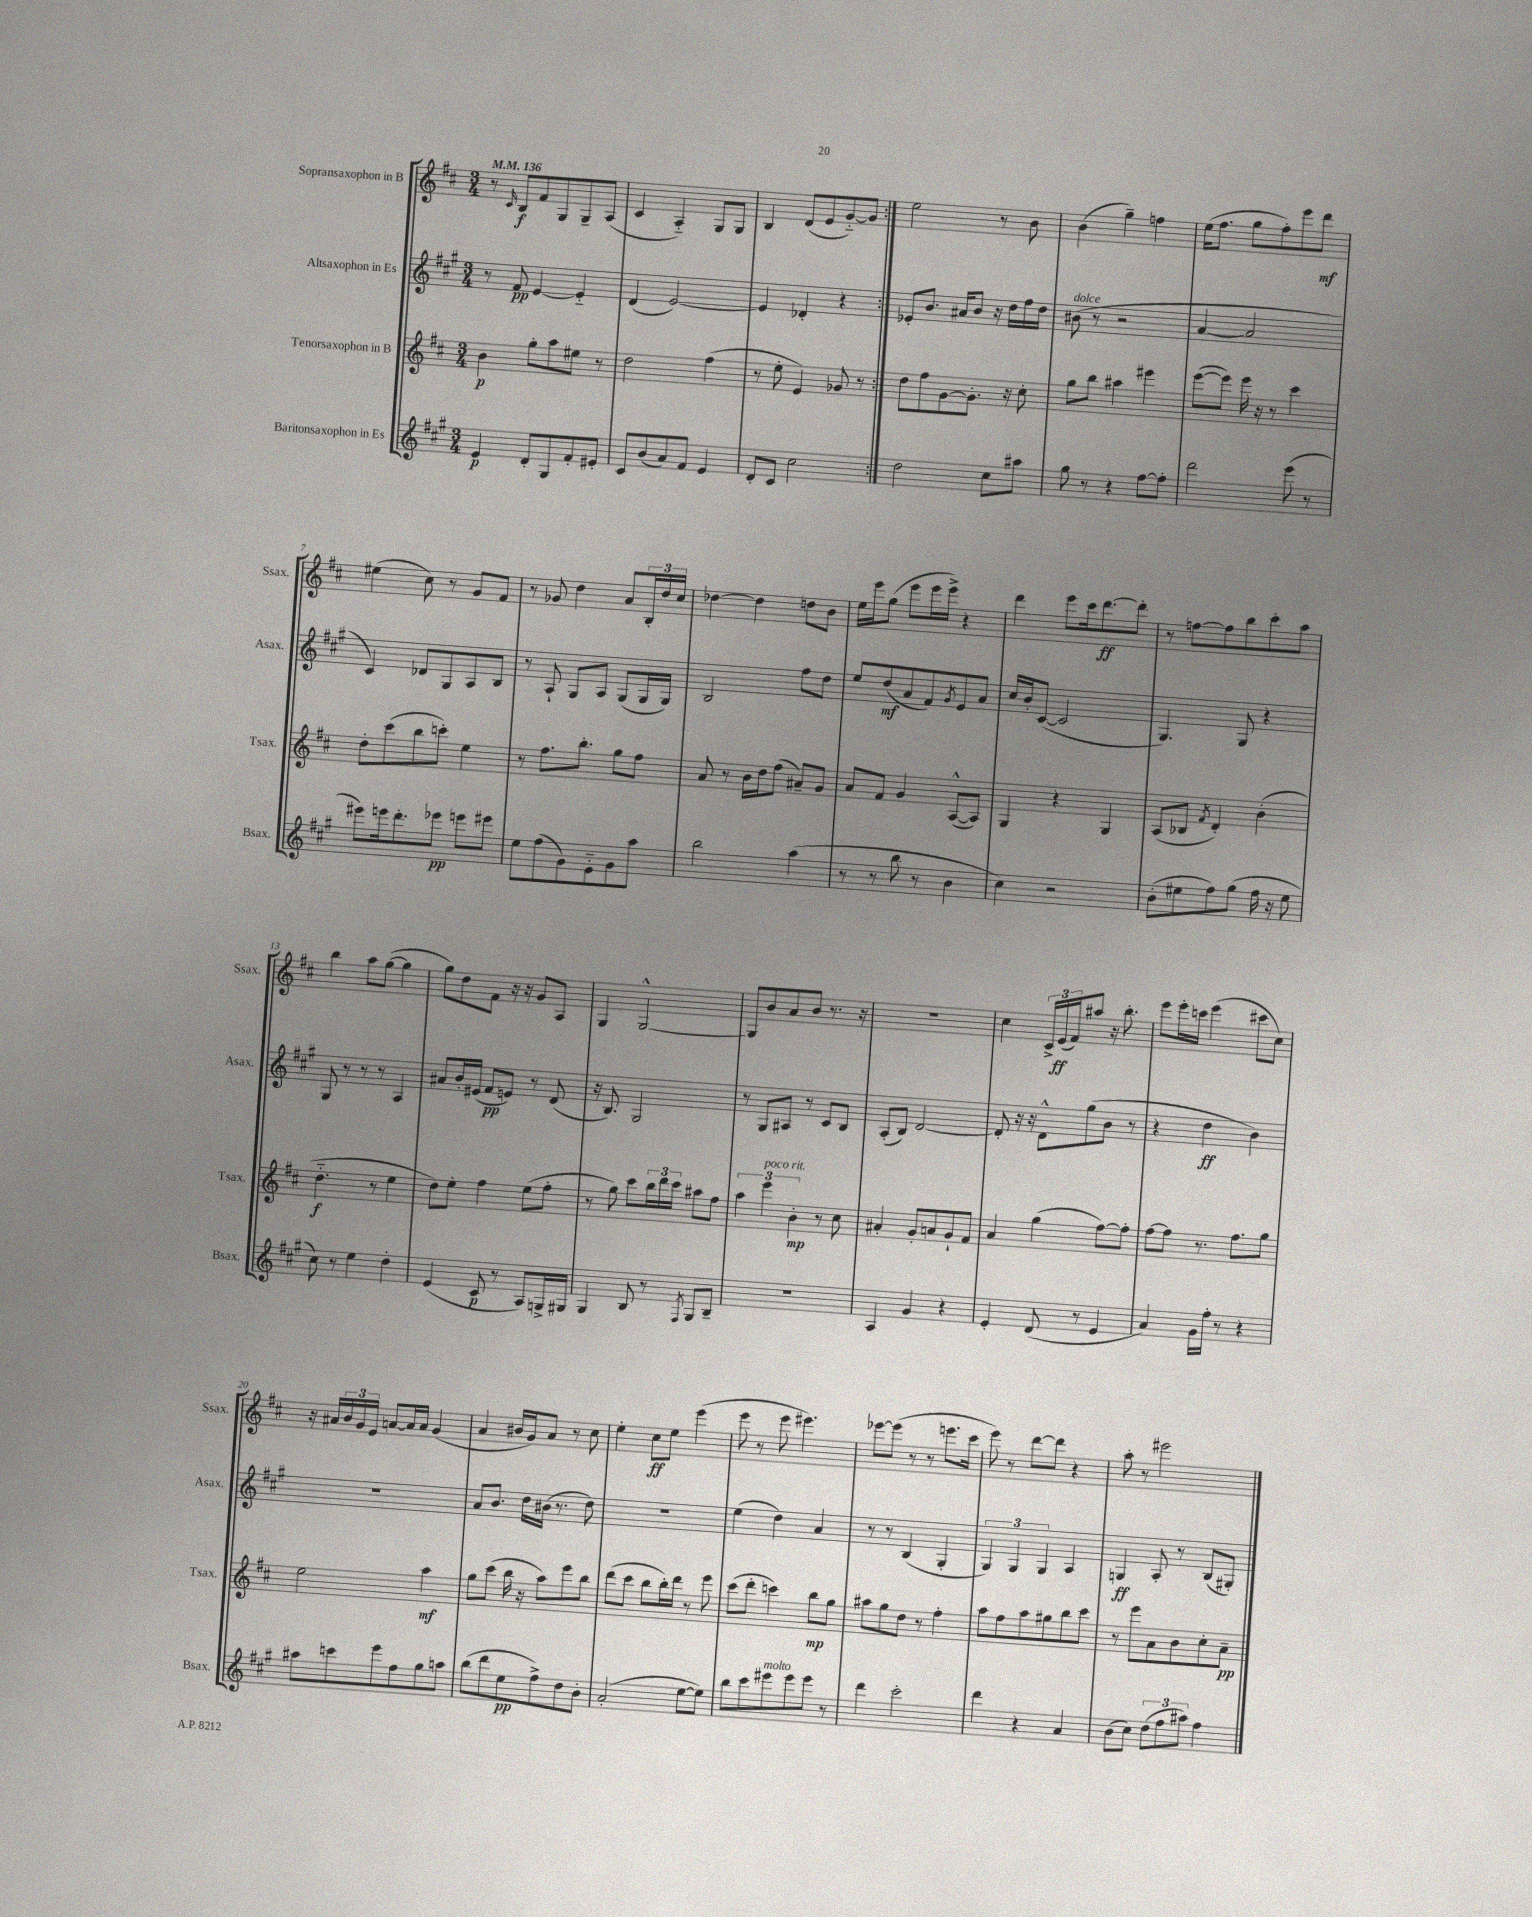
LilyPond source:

<<
\new StaffGroup <<
\new Staff = "s0" \with { instrumentName = "Sopransaxophon in B" shortInstrumentName = "Ssax." } {
    \clef treble \key d \major \numericTimeSignature \time 3/4 \tempo 4 = 136
    \repeat volta 2 { r8 \grace { cis'16 } b8\f fis'8 g8 g8-- a8( |
    cis'4 a4-_) g8 g8 |
    b4 d'8( e'8 g'8~-_) g'8 | }
    e''2 r8 b'8 |
    b'4( g''4--) f''4 |
    e''16( fis''8. g''8 fis''8-.) e'''8 d'''8\mf |
    eis''4( cis''8) r8 g'8 fis'8 |
    r8 ges'8 d''4 a'8 \tuplet 3/2 { b16-. d''16 cis''16 } |
    des''4~ des''4 d''8 b'8 |
    e''16 e'''16 g''8( e'''8 e'''16 e'''16->) r4 |
    d'''4 e'''8 cis'''16 d'''8.~\ff d'''8-. |
    r8 f''8~ f''8 b''8 cis'''8-. a''8 |
    b''4 a''8 g''8~( g''4 |
    g''8) d''8 fis'8 r16 r16 g'8 a8 |
    g4 g2~-^ |
    g8 b'8 a'8 b'8 r8. r16 |
    R2. |
    cis''4 \tuplet 3/2 { cis'16-> e'16\ff( fis'16) } ais''8 r16 b''8.-. |
    e'''8 e'''16-. c'''16 e'''4( cis'''8 cis''8) |
    r16 ais'16 \tuplet 3/2 { b'16 g'16 e'16 } a'8~ a'16 a'16 g'4( |
    a'4 bis'16 g'16) a'8 r8 cis''8 |
    e''4-. cis''8\ff e''8 e'''4( |
    e'''8 r8 e'''8 eis'''4.) |
    ees'''8~ ees'''8( r8 r8 e'''8. cis'''16 |
    e'''8) r8 d'''8~ d'''8 r4 |
    a''8-. r8 eis'''2 \bar "|." |
}
\new Staff = "s1" \with { instrumentName = "Altsaxophon in Es" shortInstrumentName = "Asax." } {
    \clef treble \key a \major \numericTimeSignature \time 3/4
    \repeat volta 2 { r8 fis'8\pp e'4~ e'4-_ |
    d'4( e'2~) |
    e'4 des'4-. r4 | }
    ees'8-. b'8. ais'16 b'8 r16 d''16 fis''16 d''16 |
    bis'8^\markup { \italic "dolce" }( r8 r2 |
    a'4~ a'2 |
    cis'4) des'8 gis8 a8 b8 |
    r8 a8-! gis8 a8 gis8( gis16 gis16) |
    b2 fis''8 d''8 |
    e''8 d''8\mf( a'8 fis'8) \acciaccatura { gis'8 } e'8 a'8 |
    cis''16 b'16-. cis'8~( cis'2 |
    gis4.) gis8 r4 |
    gis8 r8 r8 r8 a4 |
    ais'8 b'16-. eis'16( fis'8\pp e'8) r8 d'8( |
    r16 b8.) gis2 |
    r8 gis8 ais8 r8 cis'8 b8 |
    a8-.( b8) d'2~ |
    d'8-. r16 r16 d'8-^ gis''8( b'8 r8 |
    r4 d''4\ff b'4) |
    R2. |
    a'8 b'8. d''16 bis'16( r8. d''8) |
    R2. |
    e''4( d''4) a'4 |
    r8 r8 b4( gis4-. |
    \tuplet 3/2 { gis4) gis4 gis4 } a4 |
    g4\ff a8-. r8 b8( gis8-.) \bar "|." |
}
\new Staff = "s2" \with { instrumentName = "Tenorsaxophon in B" shortInstrumentName = "Tsax." } {
    \clef treble \key d \major \numericTimeSignature \time 3/4
    \repeat volta 2 { b'4\p g''8-. a''8 eis''8 r8 |
    d''2 fis''4( |
    r8 e''8-. e'4) ges'8 r8 | }
    d''8 fis''8 g'8~ g'8.-. r16 cis''8-. |
    g''8 b''8 ais''4 eis'''4 |
    e'''8~( e'''8) e'''16 r16 r8 cis'''4 |
    d''8-. cis'''8( b''8 c'''8-.) e''4 |
    r8 fis''8. b''8.-. g''8 fis''8 |
    a'8 r8 b'16 d''16 fis''8( ais'8--) g'8 |
    a'8 fis'8 g'4 a8~-^( a8) |
    g4 r4 g4 |
    a8( bes8 \acciaccatura { fis'8 } d'4-.) b'4-.( |
    d''4.-_\f r8 e''4 |
    d''8) e''8-. fis''4 e''8( fis''8-. |
    r8 g''8) cis'''8 \tuplet 3/2 { b''16 d'''16 cis'''16 } ais''8 fis''8 |
    \tuplet 3/2 { a''4 e'''4^\markup { \italic "poco rit." } b'4-.\mp } r8 cis''8 |
    ais'4-. g'8-. a'8 g'8-! fis'8 |
    a'4 g''4( fis''8~) fis''8-. |
    fis''8~ fis''8 r8. fis''8. g''8 |
    e''2 a''4\mf |
    g''8 cis'''8( b''16 r16 a''8) e'''8 b''8 |
    d'''8( cis'''8 b''8 b''16-.) d'''16 r8 e'''8 |
    cis'''8( d'''8-. c'''4) b''8\mp g''8 |
    ais''8 g''8 d''8 r8 fis''4-. |
    a''8 fis''8 a''8 gis''8 b''8 cis'''8 |
    r8 e'''8 a'8 b'8 cis''8-. a'8--\pp \bar "|." |
}
\new Staff = "s3" \with { instrumentName = "Baritonsaxophon in Es" shortInstrumentName = "Bsax." } {
    \clef treble \key a \major \numericTimeSignature \time 3/4
    \repeat volta 2 { e'4\p d'8-. gis8 fis'8-. eis'8-. |
    cis'8 b'8( a'8) fis'8 e'4 |
    d'8-. cis'8 cis''2 | }
    d''2 cis''8 ais''8 |
    gis''8 r8 r4 fis''8~ fis''8-. |
    d'''2 e'''8( r8 |
    eis'''8) e'''16 d'''8.-. ees'''8\pp e'''8 eis'''8 |
    e''8 fis''8( gis'8) e'8-_ gis'8 a''8 |
    b''2 a''4( |
    r8 r8 b''8 r8 b'4 |
    cis''4) r2 |
    b'8-.( eis''8 fis''8) gis''8( fis''16 r16 eis''8 |
    cis''8) r8 e''4 d''4-. |
    e'4( cis'8\p r8 a8) g16-> gis16 |
    gis4 b8 r8 \acciaccatura { fis8 } gis8 b8-- |
    R2. |
    a4 gis'4 r4 |
    e'4-. d'8( r8 e'4 |
    a'4) gis'16 fis''16-. r8 r4 |
    ais''8 c'''8 e'''8 fis''8 gis''8 a''8 |
    b''8( d'''8 e''8\pp fis''8->) d''8 b'8-. |
    a'2-.( e''8~ e''8) |
    b''8 cis'''8 eis'''8^\markup { \italic "molto" } eis'''8 eis'''8 r8 |
    d'''4 cis'''2-. |
    d'''4 r4 a'4 |
    b'8( cis''8) \tuplet 3/2 { d''8( fis''8 ais''8) } fis''4 \bar "|." |
}
>>
>>
